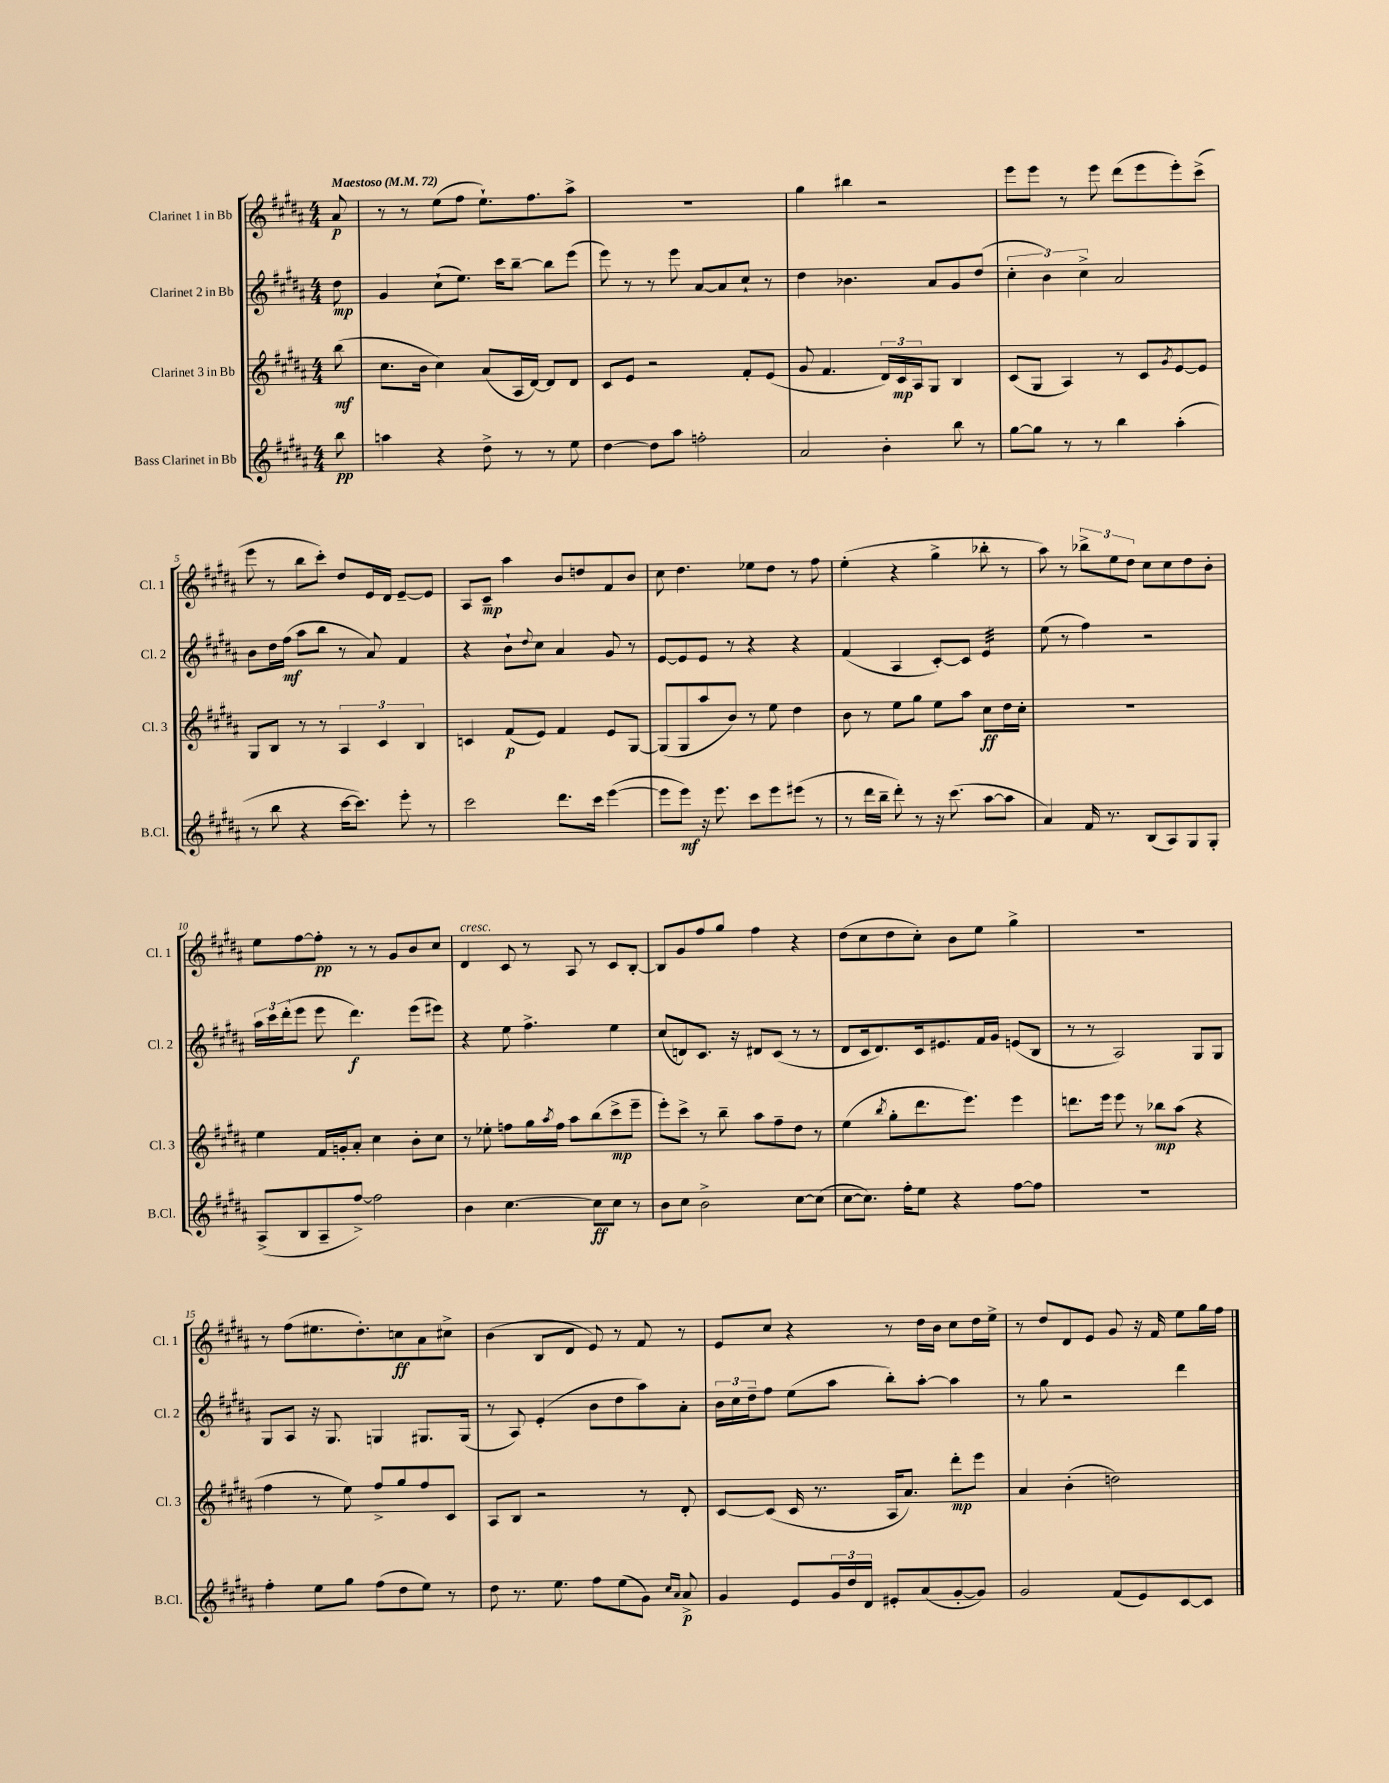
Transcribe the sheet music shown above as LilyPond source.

<<
\new StaffGroup <<
\new Staff = "s0" \with { instrumentName = "Clarinet 1 in Bb" shortInstrumentName = "Cl. 1" } {
    \clef treble \key b \major \numericTimeSignature \time 4/4 \partial 8 \tempo "Maestoso" 4 = 72
    ais'8\p |
    r8 r8 e''8( fis''8 e''8.-!) fis''8. ais''8-> |
    R1 |
    gis''4 bis''4 r2 |
    e'''8 e'''8 r8 e'''8 dis'''8( e'''8 e'''8-.) cis'''8->( |
    e'''8 r8 b''8 cis'''8-.) dis''8 e'16 dis'16 e'8~-- e'8 |
    ais8 cis'8--\mp ais''4 b'8 d''8 fis'8 b'8 |
    cis''8 dis''4. ees''8 dis''8 r8 fis''8 |
    e''4-.( r4 gis''4-> bes''8-. r8 |
    ais''8) r8 \tuplet 3/2 { bes''8-> e''8 dis''8 } cis''8 cis''8 dis''8 b'8-. |
    e''8 fis''8~ fis''8-.\pp r8 r8 gis'8 b'8 cis''8 |
    dis'4^\markup { \italic "cresc." } cis'8 r8 ais8 r8 cis'8 b8~-. |
    b8 gis'8 fis''8 gis''8 fis''4 r4 |
    dis''8( cis''8 dis''8 cis''8-.) b'8 e''8 gis''4-> |
    R1 |
    r8 fis''8( eis''8. dis''8.-.) c''8\ff ais'8 cis''8-> |
    b'4( b8 dis'8 e'8) r8 fis'8 r8 |
    e'8 cis''8 r4 r8 dis''16 b'16 cis''8 dis''16 e''16-> |
    r8 dis''8 dis'8 e'8 gis'8 r16 fis'16 e''8 gis''16 fis''16 \bar "|." |
}
\new Staff = "s1" \with { instrumentName = "Clarinet 2 in Bb" shortInstrumentName = "Cl. 2" } {
    \clef treble \key b \major \numericTimeSignature \time 4/4 \partial 8
    dis''8\mp |
    gis'4 cis''8-!( e''8.) cis'''16 b''8~-- b''8 e'''8( |
    e'''8) r8 r8 e'''8 ais'8~ ais'8 cis''8-! r8 |
    dis''4 bes'4. ais'8 gis'8 dis''8( |
    \tuplet 3/2 { cis''4-. b'4) cis''4-> } ais'2 |
    b'8 dis''16 fis''16\mf( ais''8 b''8 r8 ais'8) fis'4 |
    r4 b'8-! \appoggiatura { dis''8 } cis''8 ais'4 gis'8 r8 |
    e'8~ e'8 e'8 r8 r4 r4 |
    fis'4( ais4 cis'8~-.) cis'8 e'4:32 |
    e''8( r8 fis''4) r2 |
    \tuplet 3/2 { ais''16 cis'''16 dis'''16-.( } e'''8 e'''8 dis'''4.\f) e'''8( eis'''8) |
    r4 e''8 fis''4.-> e''4 |
    cis''8( d'8) cis'8. r16 dis'8 cis'8( r8 r8 |
    dis'8 cis'16 dis'8.) cis'16 eis'8. fis'16 gis'16 e'8( b8 |
    r8 r8 ais2) gis8 gis8 |
    gis8 ais8 r16 gis8. g4 gis8. gis16( |
    r8 ais8) e'4-.( b'8 dis''8 ais''8) ais'8-. |
    \tuplet 3/2 { b'16 cis''16 dis''16-- } fis''8 e''8( ais''8 b''8-.) ais''8~-. ais''4 |
    r8 gis''8 r2 dis'''4 \bar "|." |
}
\new Staff = "s2" \with { instrumentName = "Clarinet 3 in Bb" shortInstrumentName = "Cl. 3" } {
    \clef treble \key b \major \numericTimeSignature \time 4/4 \partial 8
    b''8\mf( |
    cis''8. b'16 cis''4) ais'8( ais16 dis'16~) dis'8 dis'8 |
    cis'8 e'8 r2 fis'8-. e'8( |
    gis'8 fis'4. \tuplet 3/2 { dis'16) cis'16\mp ais16 } gis8 b4 |
    cis'8( gis8 ais4) r8 cis'8 \acciaccatura { gis'8 } e'8~ e'8 |
    gis8 b8 r8 r8 \tuplet 3/2 { ais4 cis'4 b4 } |
    c'4 fis'8\p( e'8) fis'4 e'8 gis8~ |
    gis8( gis8 ais''8 b'8) r8 e''8 dis''4 |
    b'8 r8 e''8 gis''8 e''8 ais''8 cis''8\ff dis''16 cis''16-. |
    R1 |
    e''4 fis'16 g'16-. ais'8-. cis''4 b'8-. cis''8 |
    r8 ees''8-. f''8 gis''16 \acciaccatura { ais''8 } f''16 ais''8 b''8( cis'''8->\mp e'''8-- |
    e'''8-.) cis'''8-> r8 b''8-- ais''8 fis''8-- dis''8 r8 |
    e''4( \acciaccatura { b''8 } gis''8-. dis'''8. e'''8.) e'''4 |
    d'''8. e'''16 e'''8 r8 bes''8\mp ais''8( r4 |
    fis''4 r8 e''8) fis''8-> gis''8 fis''8 cis'8 |
    ais8 b8 r2 r8 dis'8-. |
    cis'8~ cis'8( cis'16 r8. ais16 ais'8.) dis'''8-.\mp e'''8 |
    ais'4 b'4-.( d''2) \bar "|." |
}
\new Staff = "s3" \with { instrumentName = "Bass Clarinet in Bb" shortInstrumentName = "B.Cl." } {
    \clef treble \key b \major \numericTimeSignature \time 4/4 \partial 8
    b''8\pp |
    a''4 r4 dis''8-> r8 r8 e''8 |
    dis''4~ dis''8 ais''8 f''2-. |
    ais'2 b'4-. b''8 r8 |
    gis''8~ gis''8 r8 r8 b''4 ais''4-.( |
    r8 b''8 r4 cis'''16~ cis'''8.) e'''8-. r8 |
    cis'''2 dis'''8. cis'''16 e'''4~( |
    e'''8 e'''8\mf) r16 e'''8. cis'''8 e'''8 eis'''8( r8 |
    r8 dis'''16 b''16-- dis'''8-.) r8 r16 cis'''8.( ais''8~ ais''8 |
    ais'4) fis'16 r8. b8( ais8) gis8 gis8-. |
    ais8->( b8 ais8-- fis''8~->) fis''2 |
    b'4 cis''4.~ cis''8\ff cis''8 r8 |
    b'8 cis''8 b'2-> cis''8~ cis''8( |
    cis''8~ cis''8.) fis''16-. e''8 r4 fis''8~ fis''8 |
    R1 |
    fis''4-. e''8 gis''8 fis''8( dis''8 e''8) r8 |
    dis''8 r8. e''8. fis''8 e''8( gis'8) \grace { cis''16 ais'16 } ais'8->\p |
    gis'4 e'8 \tuplet 3/2 { gis'16 dis''16 dis'16 } eis'8-. ais'8( gis'8~-. gis'8) |
    gis'2 fis'8( e'8) cis'8~ cis'8 \bar "|." |
}
>>
>>
